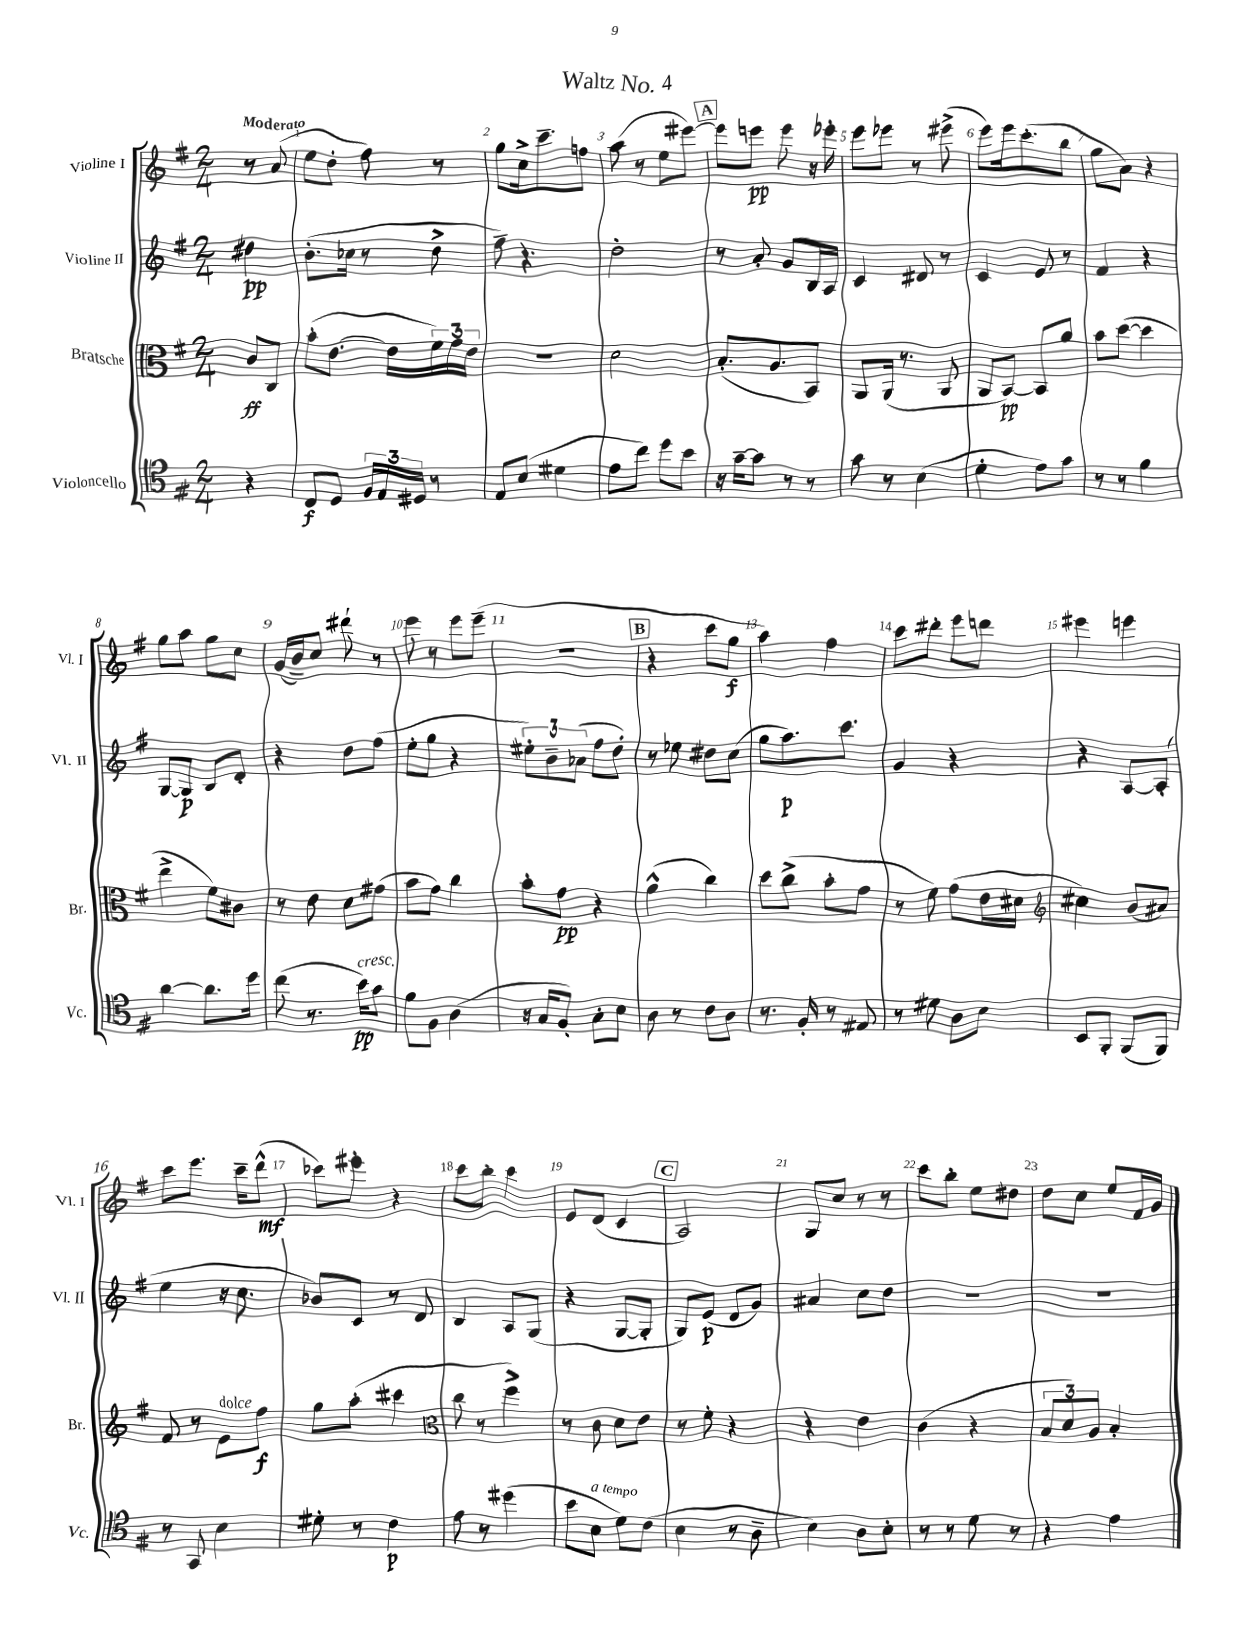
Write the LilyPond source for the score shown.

\header { title = "Waltz No. 4" }
<<
\new StaffGroup <<
\new Staff = "s0" \with { instrumentName = "Violine I" shortInstrumentName = "Vl. I" } {
    \clef treble \key g \major \numericTimeSignature \time 2/4 \partial 4 \tempo "Moderato"
    r8 a'8( |
    e''8 d''8-. fis''8) r8 |
    g''8 c''16-> c'''8.-- f''8 |
    a''8( r8 e''8 eis'''8~) |
    \mark \markup { \box "A" } eis'''8 e'''8\pp e'''8 r16 ees'''16-. |
    e'''8 ees'''8 r8 eis'''8->( |
    e'''8) e'''16 c'''8.-.( b''8 |
    g''8 a'8) r4 |
    g''8 a''8 g''8 c''8 |
    g'16( b'16--) c''8 dis'''8-! r8 |
    e'''8 r8 e'''8 e'''8--( |
    R2 |
    \mark \markup { \box "B" } r4 c'''8 g''8\f |
    a''4) fis''4 |
    c'''8 dis'''8-. e'''8 d'''8 |
    eis'''4 e'''4 |
    c'''8 e'''8. c'''16-- d'''8-^\mf( |
    ces'''8) eis'''8-. r4 |
    c'''8 b''8-. c'''4 |
    e'8 d'8( c'4 |
    \mark \markup { \box "C" } a2) |
    g8 c''8 r8 r8 |
    c'''8 b''8-. e''8 dis''8 |
    d''8 c''8 e''8 fis'16 g'16 \bar "|." |
}
\new Staff = "s1" \with { instrumentName = "Violine II" shortInstrumentName = "Vl. II" } {
    \clef treble \key g \major \numericTimeSignature \time 2/4 \partial 4
    dis''4\pp |
    b'8.-.( ces''16 r8 d''8-> |
    fis''8--) r4. |
    d''2-. |
    \mark \markup { \box "A" } r8 a'8-. g'8 b16 a16 |
    c'4 dis'8 r8 |
    c'4 e'8 r8 |
    fis'4 r4 |
    g8~ g8\p b8 d'8-. |
    r4 d''8 fis''8( |
    e''8-. g''8 r4 |
    \tuplet 3/2 { eis''8-.) b'8-- aes'8( } fis''8 d''8-.) |
    \mark \markup { \box "B" } r8 ees''8 dis''8 c''8( |
    g''8 a''8.\p) c'''8. |
    g'4 r4 |
    r4 a8~ a8-.( |
    e''4 r16 c''8. |
    bes'8) c'8 r8 d'8 |
    b4 a8 g8( |
    r4 g8~ g8-. |
    \mark \markup { \box "C" } g8) e'8\p( d'8 g'8) |
    ais'4 c''8 d''8 |
    R2 |
    R2 \bar "|." |
}
\new Staff = "s2" \with { instrumentName = "Bratsche" shortInstrumentName = "Br." } {
    \clef alto \key g \major \numericTimeSignature \time 2/4 \partial 4
    c'8\ff c8 |
    b'8-.( e'8.~ e'16 \tuplet 3/2 { fis'16) g'16 e'16 } |
    R2 |
    d'2 |
    \mark \markup { \box "A" } b8.-.( a8. b,8) |
    a,8 a,16( r8. a,8 |
    a,8 b,8~\pp) b,8 a'8 |
    b'8 d''8~( d''4 |
    e''4-> fis'8) cis'8 |
    r8 e'8 d'8 gis'8( |
    b'8 g'8) c''4 |
    b'8-. g'8\pp r4 |
    \mark \markup { \box "B" } a'4-^( c''4) |
    d''8 c''8->( b'8-. g'8 |
    r8 fis'8) g'8( e'16 dis'16 |
    \clef treble cis''4) b'8( ais'8) |
    fis'8 r8 e'8^\markup { \italic "dolce" } fis''8\f |
    g''8 a''8-.( cis'''4 |
    \clef alto c''8 r8 fis''4->) |
    r8 c'8 d'8 e'8 |
    \mark \markup { \box "C" } r8 fis'8-. r4 |
    r4 e'4 |
    c'4( r4 |
    \tuplet 3/2 { b8 d'8) a8 } b4-. \bar "|." |
}
\new Staff = "s3" \with { instrumentName = "Violoncello" shortInstrumentName = "Vc." } {
    \clef tenor \key g \major \numericTimeSignature \time 2/4 \partial 4
    r4 |
    c8\f d8 \tuplet 3/2 { fis16 e16 dis16 } r8 |
    e8 b8( dis'4 |
    e'8 c''8) d''8 b'8 |
    \mark \markup { \box "A" } r16 g'16~-- g'8 r8 r8 |
    g'8 r8 b4( |
    d'4-. e'8) g'8 |
    r8 r8 fis'4 |
    a'4~ a'8. d''16 |
    c''8( r8. b'16\pp^\markup { \italic "cresc." }) g'8 |
    fis'8 fis8 a4( |
    r16 g16 fis8-.) g8-. b8 |
    \mark \markup { \box "B" } a8 r8 c'8 a8 |
    r8. fis16-. r8 eis8 |
    r8 dis'8 a8 b8 |
    b,8 fis,8-. fis,8( fis,8) |
    r8 g,8 b4 |
    dis'8-. r8 c'4\p |
    e'8 r8 dis''4( |
    b'8 b8^\markup { \italic "a tempo" } d'8) c'8( |
    \mark \markup { \box "C" } b4 r8 a8-- |
    b4) a8 b8-. |
    r8 r8 d'8 r8 |
    r4 e'4 \bar "|." |
}
>>
>>
\layout { \context { \Score \override BarNumber.break-visibility = ##(#f #t #t) barNumberVisibility = #all-bar-numbers-visible } }
